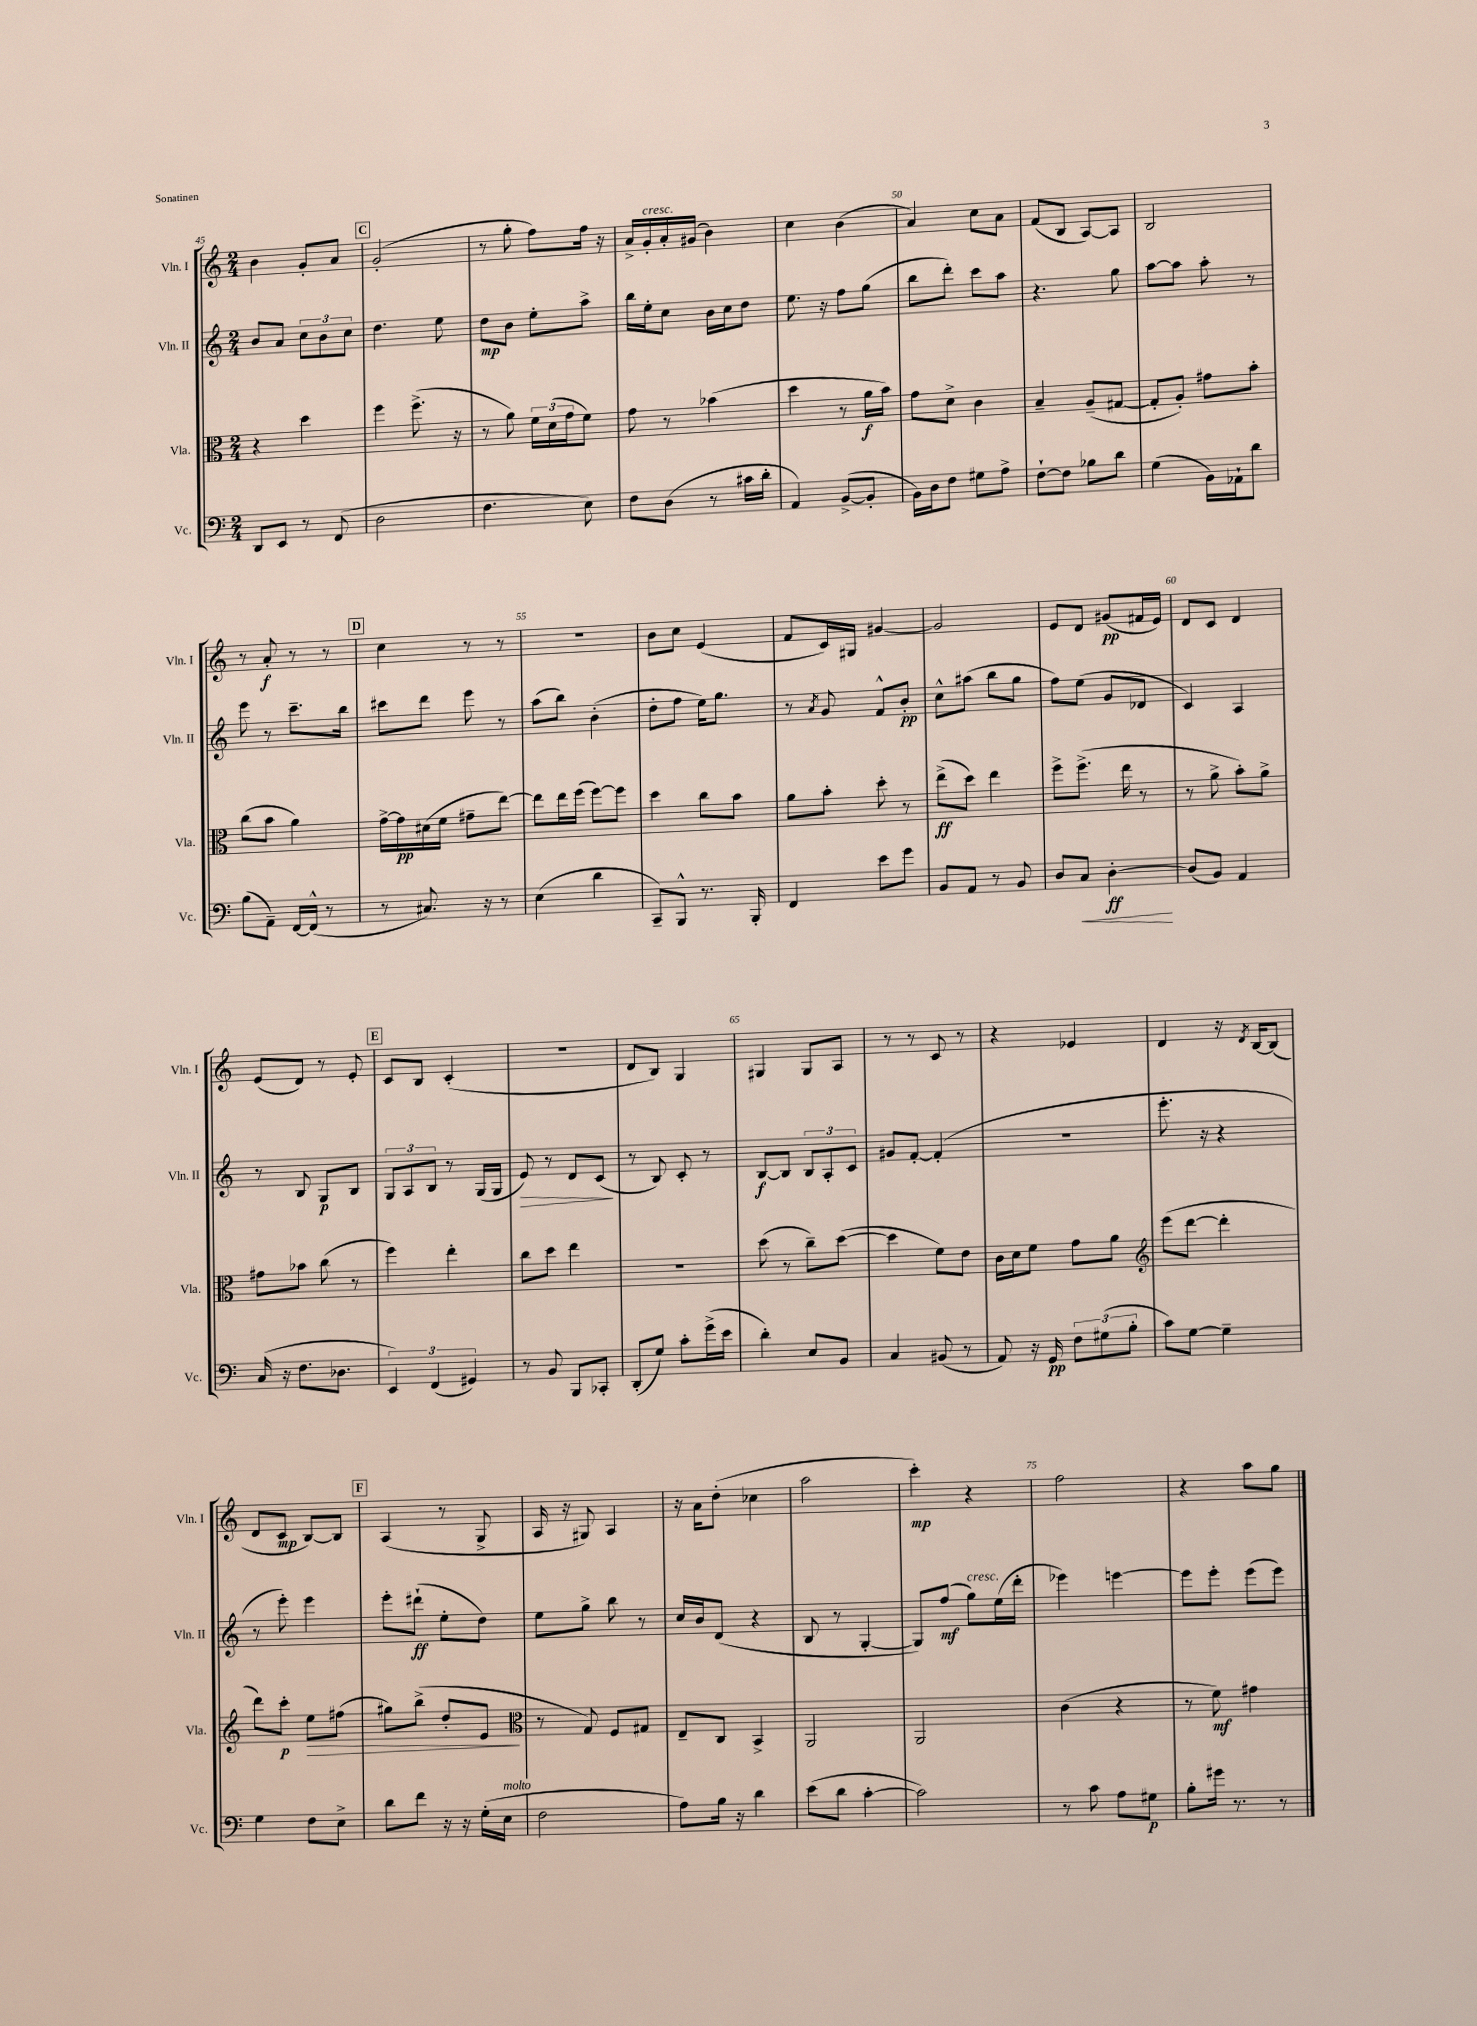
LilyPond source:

<<
\new StaffGroup <<
\new Staff = "s0" \with { instrumentName = "Vln. I" shortInstrumentName = "Vln. I" } {
    \clef treble \key c \major \numericTimeSignature \time 2/4
    b'4 g'8-. a'8 |
    \mark \markup { \box "C" } g'2-.( |
    r8 g''8-. f''8) f''16 r16 |
    a'16-> g'16-.^\markup { \italic "cresc." } a'16-. gis'16( b'4) |
    c''4 b'4( |
    a'4) c''8 a'8 |
    f'8( b8 a8~) a8 |
    b2 |
    r8 a'8-.\f r8 r8 |
    \mark \markup { \box "D" } c''4 r8 r8 |
    R2 |
    b'8 c''8 e'4( |
    f'8 c'16) gis16 gis'4~ |
    gis'2 |
    e'8 d'8 gis'8\pp( fis'16 e'16) |
    d'8 c'8 d'4 |
    e'8( d'8) r8 e'8-. |
    \mark \markup { \box "E" } c'8 b8 c'4-.( |
    R2 |
    d'8 b8) g4 |
    gis4 gis8 a8 |
    r8 r8 c'8 r8 |
    r4 ees'4 |
    d'4 r16 \acciaccatura { d'8 } b16~ b8( |
    d'8 c'8\mp b8~) b8 |
    \mark \markup { \box "F" } a4( r8 g8-> |
    a16 r16 gis8) a4 |
    r16 a'16 d''8-.( ces''4 |
    a''2 |
    c'''4-.\mp) r4 |
    f''2 |
    r4 a''8 g''8 \bar "|." |
}
\new Staff = "s1" \with { instrumentName = "Vln. II" shortInstrumentName = "Vln. II" } {
    \clef treble \key c \major \numericTimeSignature \time 2/4
    b'8 a'8 \tuplet 3/2 { c''8 b'8 c''8 } |
    \mark \markup { \box "C" } d''4. e''8 |
    d''8\mp b'8 e''8-. a''8-> |
    b''16 e''16-. c''8 b'16 c''16 d''8 |
    e''8. r16 f''8 g''8( |
    b''8 d'''8-.) c'''8 a''8 |
    r4. g''8 |
    a''8~ a''8 a''8-. r8 |
    e'''8 r8 c'''8.-- b''16 |
    \mark \markup { \box "D" } cis'''8 d'''8 e'''8 r8 |
    a''8( b''8) b'4-.( |
    d''8-. f''8 e''16) g''8. |
    r8 \acciaccatura { a'8 } g'8 f'8-^ b'8-.\pp |
    c''8-^ ais''8( b''8 g''8 |
    f''8) e''8( g'8 des'8 |
    c'4) a4 |
    r8 b8 g8\p b8 |
    \mark \markup { \box "E" } \tuplet 3/2 { g8 a8 b8 } r8 g16( g16 |
    e'8\>) r8 d'8 c'8\!( |
    r8 b8) c'8-. r8 |
    b8~\f b8 \tuplet 3/2 { b8 a8-. c'8 } |
    gis'8 f'8~-. f'4-.( |
    r2 |
    e'''8.-. r16 r4 |
    r8 e'''8-.) e'''4 |
    \mark \markup { \box "F" } e'''8-. dis'''8-!\ff( e''8-. d''8) |
    e''8 g''8-> b''8 r8 |
    c''16 b'16 d'8( r4 |
    b8 r8 g4~-. |
    g8) f''8\mf( g''8^\markup { \italic "cresc." }) e''16( d'''16-. |
    ees'''4) e'''4~ |
    e'''8 e'''8-. e'''8( e'''8) \bar "|." |
}
\new Staff = "s2" \with { instrumentName = "Vla." shortInstrumentName = "Vla." } {
    \clef alto \key c \major \numericTimeSignature \time 2/4
    r4 d''4 |
    \mark \markup { \box "C" } f''4 f''8.->( r16 |
    r8 a'8) \tuplet 3/2 { f'16 d'16( g'16 } f'8) |
    g'8 r8 bes'4( |
    d''4 r8 a'16\f b'16) |
    g'8 d'8-> c'4 |
    b4-- a8--( gis8~ |
    gis8-. a8-.) gis'8 b'8-. |
    c''8( b'8 a'4) |
    \mark \markup { \box "D" } g'16~-> g'16\pp dis'16( f'16 gis'8-- e''8~) |
    e''8 e''16 f''16( f''8~) f''8 |
    d''4 c''8 b'8 |
    a'8 b'8-. d''8-. r8 |
    e''8->\ff( d''8) e''4 |
    f''8-> f''8.->( e''16 r8 |
    r8 a'8-> b'8-.) a'8-> |
    gis'8 bes'8 c''8( r8 |
    \mark \markup { \box "E" } f''4) e''4-. |
    c''8 d''8 e''4 |
    r2 |
    d''8( r8 c''8--) d''8~( |
    d''4 f'8) e'8 |
    c'16 d'16 f'8 g'8 a'8 |
    \clef treble e'''8( d'''8~ d'''4-. |
    d'''8) c'''8-.\p e''8\> fis''8( |
    \mark \markup { \box "F" } gis''8) b''8->( d''8-. e'8\! |
    \clef alto r8 g8) f8 gis8 |
    e8-- c8 b,4-> |
    a,2 |
    a,2 |
    c'4( r4 |
    r8 f'8\mf) gis'4 \bar "|." |
}
\new Staff = "s3" \with { instrumentName = "Vc." shortInstrumentName = "Vc." } {
    \clef bass \key c \major \numericTimeSignature \time 2/4
    d,8 e,8 r8 f,8( |
    \mark \markup { \box "C" } d2 |
    f4. e8) |
    f8 d8( r8 cis'16 d'16-. |
    a,4) b,8~->( b,8-. |
    b,16) d16 f8 gis8 a8-> |
    f8~-! f8 bes8 d'8 |
    g4( b,16) aes,16-! d'8 |
    b8( a,8--) f,16~ f,16-^( r8 |
    \mark \markup { \box "D" } r8 cis8.) r16 r8 |
    e4( d'4 |
    c,8--) b,,8-^ r8. b,,16-. |
    f,4 e'8 g'8 |
    b,8 a,8 r8 b,8 |
    d8 c8\< d4~-.\ff\! |
    d8( b,8) a,4 |
    c16( r16 f8. des8. |
    \mark \markup { \box "E" } \tuplet 3/2 { e,4) f,4( gis,4) } |
    r8 b,8 b,,8 ces,8-. |
    d,8-.( g8) c'8-. g'16->( e'16 |
    d'4-.) e8 b,8 |
    c4 bis,8( r8 |
    a,8) r16 g,16\pp \tuplet 3/2 { f8 gis8( b8-. } |
    c'8) g8~ g4-- |
    g4 f8 e8-> |
    \mark \markup { \box "F" } d'8 f'8 r16 r16 g16-.( e16^\markup { \italic "molto" } |
    f2 |
    a8) b16 r16 d'4 |
    e'8( d'8 c'4~-. |
    c'2) |
    r8 c'8 a8 gis8\p |
    b8-. gis'16 r8. r8 \bar "|." |
}
>>
>>
\layout { \context { \Score currentBarNumber = #45 \override BarNumber.break-visibility = ##(#f #t #t) barNumberVisibility = #(every-nth-bar-number-visible 5) } }
